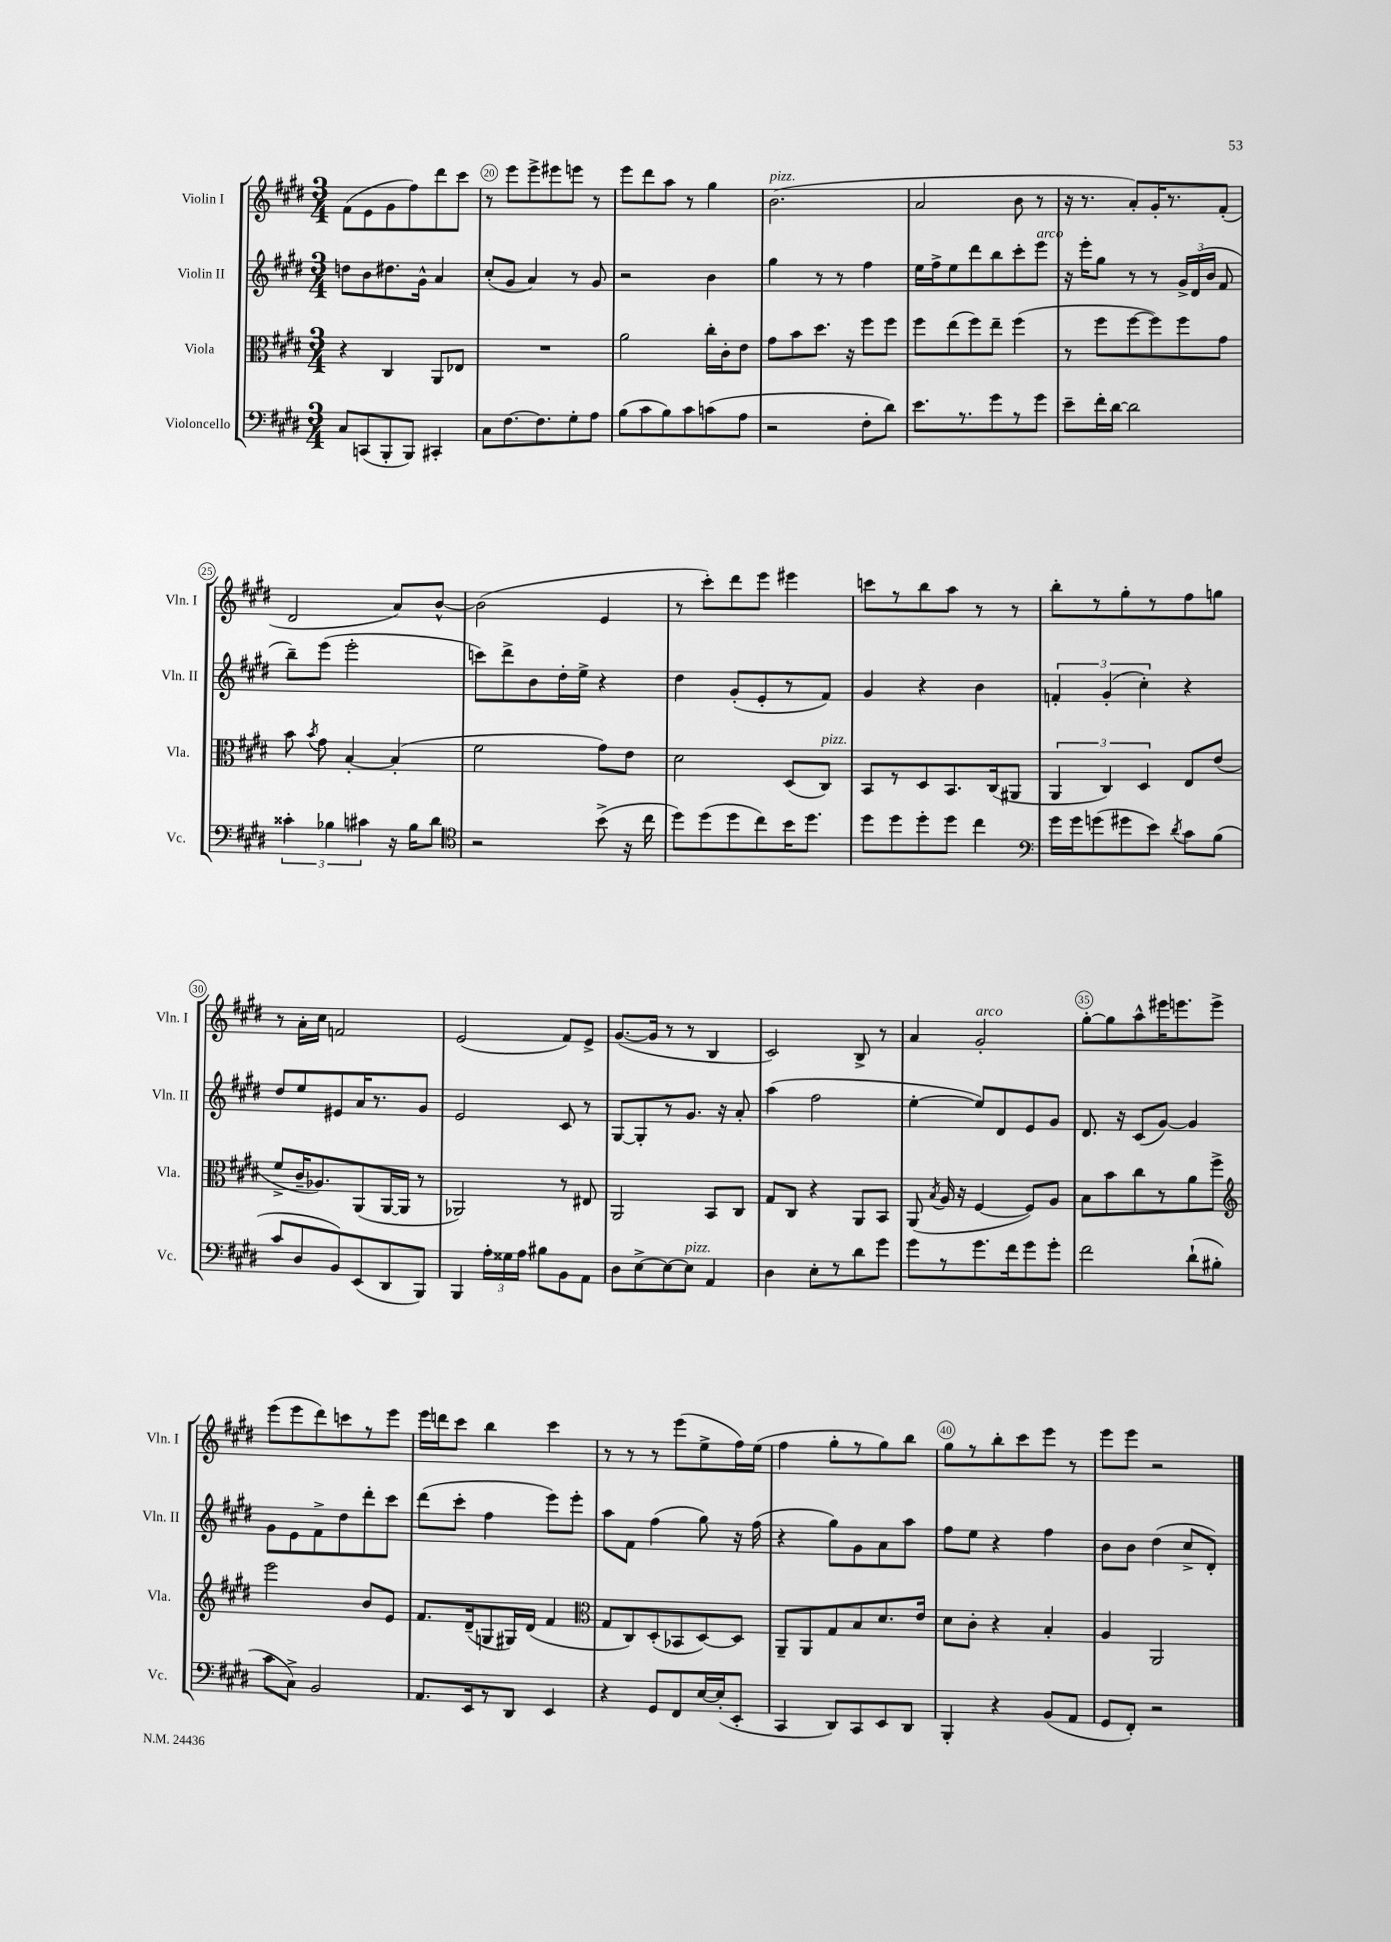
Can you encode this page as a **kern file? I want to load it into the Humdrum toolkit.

**kern	**kern	**kern	**kern
*staff4	*staff3	*staff2	*staff1
*clefF4	*clefC3	*clefG2	*clefG2
*k[f#c#g#d#]	*k[f#c#g#d#]	*k[f#c#g#d#]	*k[f#c#g#d#]
*M3/4	*M3/4	*M3/4	*M3/4
8C#	4r	8dd	(8f#
(8CC	.	8b	8e
8BBB'	4C#	8.dd#	8g#
8BBB)	.	.	8ff#)
.	.	16g#^^	.
4CC#'	8AA	4a	8ddd#
.	8E-	.	8ccc#
=	=	=	=
8C#	2.r	(8cc#'	8r
[8.F#	.	8g#	8eee
.	.	4a)	8eee^
8.F#]	.	.	.
.	.	.	8eee#
8G#'	.	8r	8eee
8A	.	8g#	8r
=	=	=	=
(8B	2a	2r	8eee
8c#	.	.	8ddd#
8B)	.	.	8aa
8c#	.	.	8r
(8c	16cc#'	4b	4gg#
.	16c#'	.	.
8A	8e	.	.
=	=	=	=
2r	8g#	4gg#	(2.b
.	8b	.	.
.	8.dd#	8r	.
.	.	8r	.
.	16r	.	.
8F#'	8ff#	4ff#	.
8d#)	8ff#	.	.
=	=	=	=
8.e	8ff#	16ee	2a
.	.	16ff#^	.
.	(8ee	8ee	.
8.r	.	.	.
.	8ff#)	8ddd#	.
8g#	8ee~	8bb	.
8r	(4ff#	8ccc#'	8b
8g#	.	8eee	8r
=	=	=	=
8e~	8r	16r	16r
.	.	16eee'	8.r
16f#'	8ff#	8gg#	.
[16d#	.	.	.
2d#]	[8ff#	8r	8a')
.	8ff#])	8r	16g#'
.	.	.	8.r
.	8ff#	24g#^	.
.	.	(24d#	.
.	.	24b	.
.	8g#	8f#	(8f#'
=	=	=	=
6c##'	8b	8bb~)	2d#
.	8qb	.	.
.	8g#	(8eee	.
6B-	.	.	.
.	[4B'	2eee'	.
6c#	.	.	.
16r	(4B']	.	8a)
16B-	.	.	.
8d#	.	.	[8b^^
=	=	=	=
*clefC4	*	*	*
2r	2f#	8ccc)	(2b]
.	.	8ddd#^	.
.	.	8b	.
.	.	16dd#'	.
.	.	16ee^	.
(8b^	8g#)	4r	4e
16r	8e	.	.
16cc#	.	.	.
=	=	=	=
8dd#)	2d#	4dd#	8r
(8dd#	.	.	8ccc#')
8dd#	.	(8g#'	8ddd#
8cc#)	.	8e'	8eee
16b	(8D#	8r	4eee#
8.dd#	.	.	.
.	8C#)	8f#)	.
=	=	=	=
8dd#	8BB	4g#	8ccc
8dd#	8r	.	8r
8dd#'	8D#	4r	8bb
8dd#	8.BB	.	8aa
4cc#	.	4b	8r
.	(16C#	.	.
.	8AA#	.	8r
=	=	=	=
*clefF4	*	*	*
16g#	6AA	6f'	8bb'
16g#	.	.	.
(8g	.	.	8r
.	6C#)	(6g#'	.
8g#	.	.	8gg#'
.	6D#	6cc#')	.
8e)	.	.	8r
8qd#	.	.	.
8c#	8E	4r	8ff#
(8B	(8e	.	8gg
=	=	=	=
8c#	8f#^	8dd#	8r
8D#	16c#~	8ee	16a'
.	8.A-)	.	16cc#
8BB)	.	8e#	2f
(8EE	(8AA	16a	.
.	.	8.r	.
8DD#	[16AA	.	.
.	16AA]	.	.
8BBB)	8r	8g#	.
=	=	=	=
4BBB	2AA-)	2e	(2e
24A'	.	.	.
24G##	.	.	.
24A	.	.	.
8B#	.	.	.
8BB	8r	8c#	8f#)
8AA	8E#	8r	8e^
=	=	=	=
8D#	2AA	[8G#	([8.g#
[8E^	.	8G#']	.
.	.	.	16g#]
8E_	.	8r	8r
8E]	.	8.g#	8r
4AA	8BB	.	4B
.	.	16r	.
.	8C#	8a'	.
=	=	=	=
4D#	8G#	(4aa	2c#)
.	8C#	.	.
8E'	4r	2ff#	.
8r	.	.	.
8d#	8AA	.	8B^
8g#	8BB	.	8r
=	=	=	=
8g#	(8AA	[4ee'	4a
.	8qB	.	.
8r	16A	.	.
.	16r	.	.
8.g#	[4F#	8ee])	2g#'
.	.	8d#	.
16f#	.	.	.
8g#	8F#])	8e	.
8g#'	8A	8g#	.
=	=	=	=
2f#	8B	8.d#	[8gg#'
.	8b	.	8gg#]
.	.	16r	.
.	8cc#	(8c#	8aa^^
.	8r	[8g#)	16eee#
.	.	.	8.eee
(8d#`	8a	4g#]	.
8B#'	8ff#^	.	8eee^
=	=	=	=
*	*clefG2	*	*
8c#	2eee	8g#	(8eee
8C#^)	.	8e	8eee
2BB	.	8f#^	8ddd#)
.	.	8dd#	8ccc
.	8b	8ddd#'	8r
.	8e	8ccc#	8eee
=	=	=	=
8.AA	8.f#	(8ddd#	16eee
.	.	.	16ddd
.	.	8ccc#'	8ccc#
16EE	(16d#~	.	.
8r	8G	4ff#	4bb
8DD#	16G#)	.	.
.	(16d#	.	.
4EE	4f#	8eee)	4ccc#
.	.	8eee'	.
=	=	=	=
*	*clefC3	*	*
4r	8G#	8aa	8r
.	8C#)	8f#	8r
8GG#	(8D#'	(4ff#	8r
8FF#	8BB-	.	(8eee
[16E	[8D#)	8gg#)	8ee^
(16E']	.	.	.
8EE'	8D#]	16r	16ff#)
.	.	(16ff#	(16ee
=	=	=	=
4CC#	8AA~	4r	4ff#
.	8AA	.	.
8DD#)	8G#	8gg#)	8gg#'
8CC#	8B	8g#	8r
8EE	8.d#	8a	8gg#)
8DD#	.	8aa	8bb
.	16e	.	.
=	=	=	=
4BBB'	8d#	8ff#	8gg#
.	8c#'	8ee	8r
4r	4r	4r	8bb'
.	.	.	8ccc#
(8BB	4B'	4ff#	8eee
8AA	.	.	8r
=	=	=	=
8GG#	4A	8b	8eee
8FF#')	.	8b	8eee
2r	2AA	(4dd#	2r
.	.	8cc#^	.
.	.	8d#')	.
==	==	==	==
*-	*-	*-	*-
